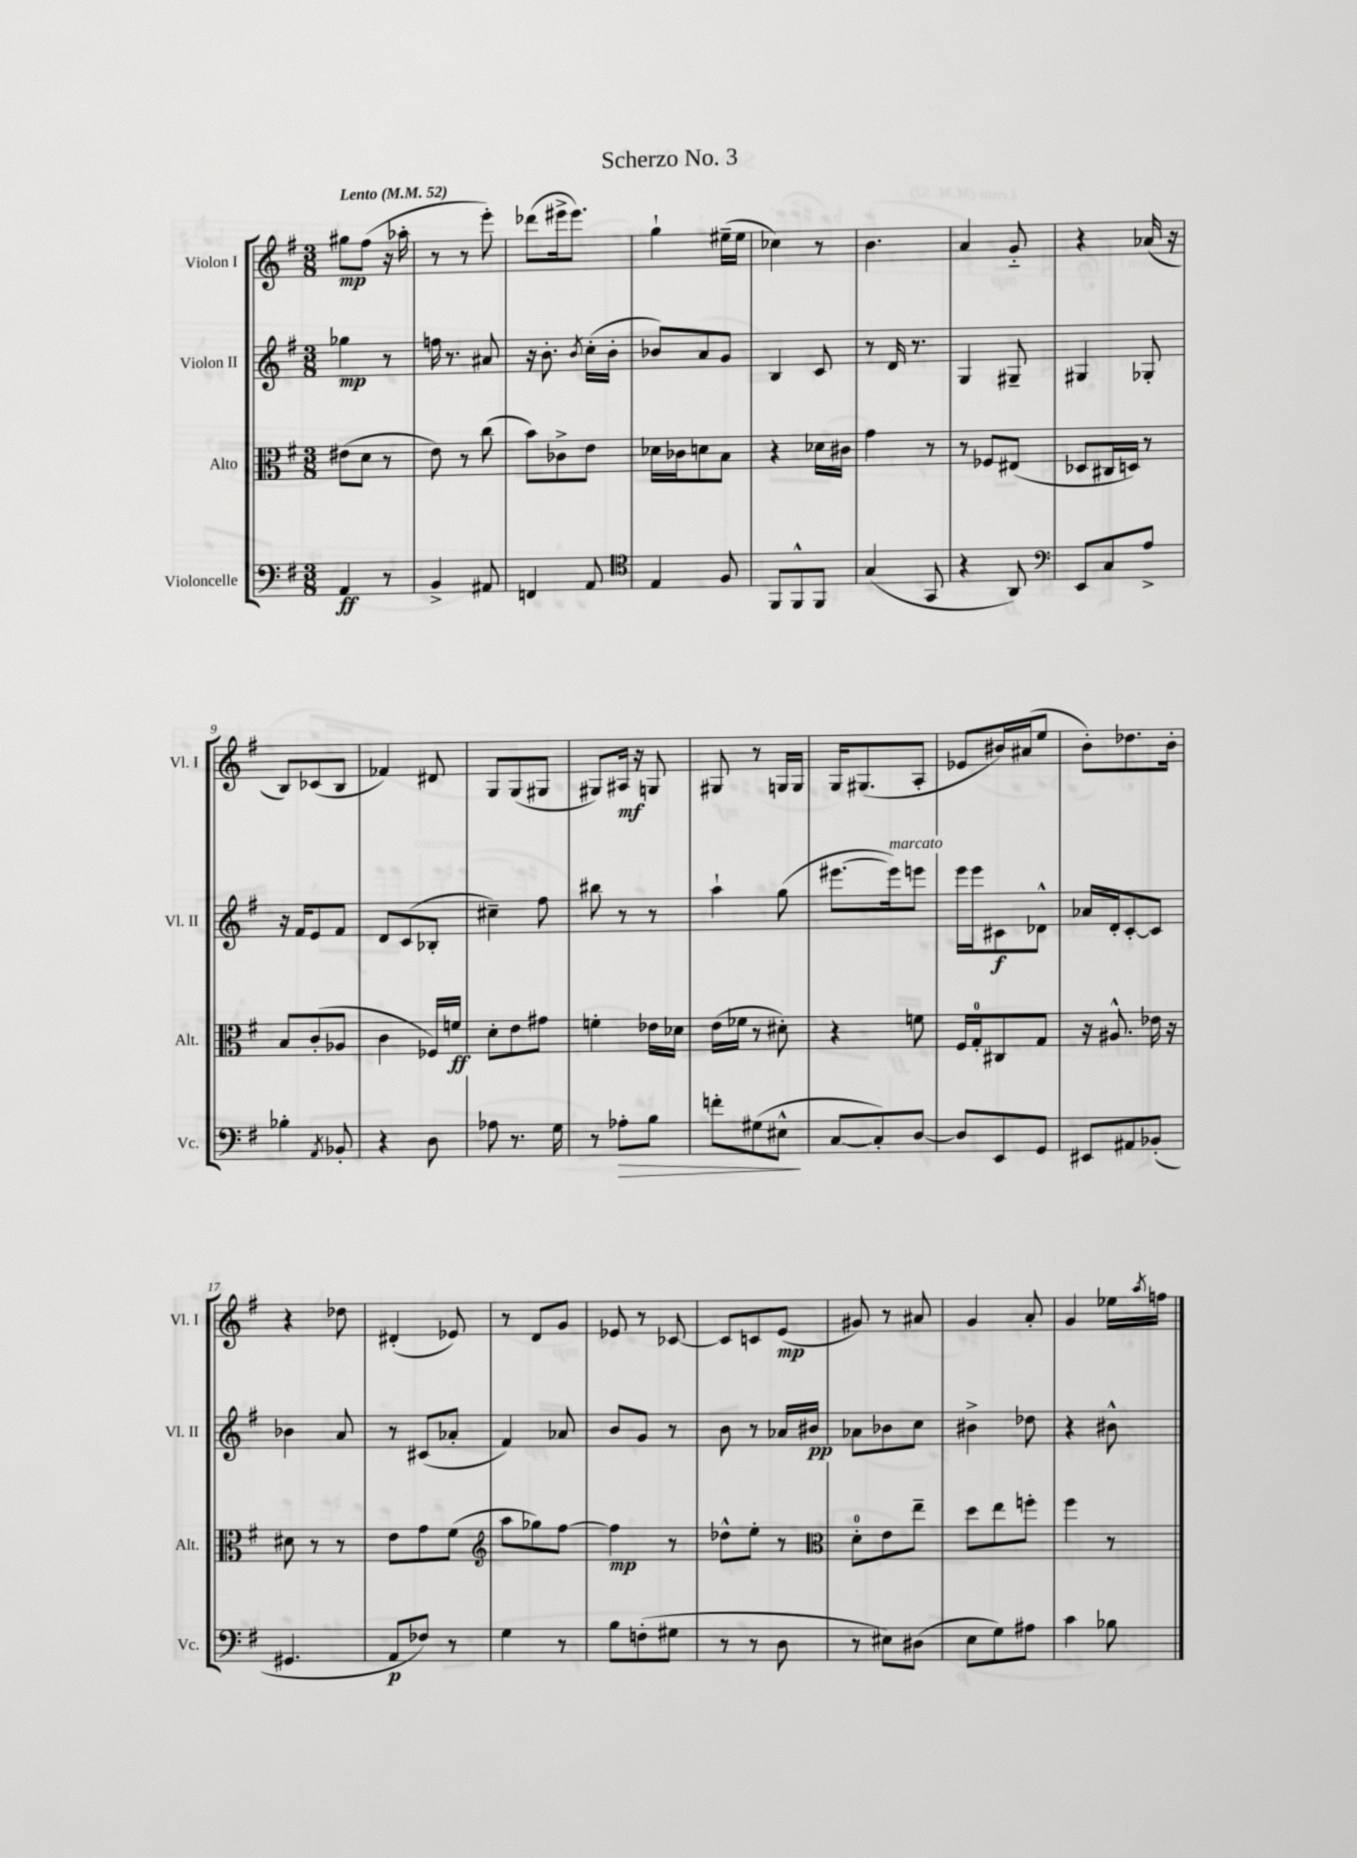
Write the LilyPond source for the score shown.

\header { title = "Scherzo No. 3" }
<<
\new StaffGroup <<
\new Staff = "s0" \with { instrumentName = "Violon I" shortInstrumentName = "Vl. I" } {
    \clef treble \key g \major \numericTimeSignature \time 3/8 \tempo "Lento" 4 = 52
    gis''8\mp fis''8( r16 aes''16-. |
    r8 r8 e'''8-.) |
    des'''8( eis'''16-> eis'''8.) |
    g''4-! eis''16--( eis''16 |
    ces''4) r8 |
    b'4. |
    a'4 g'8-_ |
    r4 aes'16( r16 |
    b8) ces'8( b8 |
    fes'4) dis'8 |
    g8 g8( gis8 |
    gis8) ais16\mf r16 g8 |
    gis8 r8 g16 g16 |
    g16 gis8.( a8-. |
    ees'8 bis'16) ais'16( e''8 |
    b'8-.) des''8. b'16-. |
    r4 des''8 |
    dis'4-.( ees'8) |
    r8 d'8 g'8 |
    ees'8 r8 ces'8~ |
    ces'8 c'8 e'8\mp( |
    gis'8) r8 ais'8 |
    g'4 a'8-. |
    g'4 ees''16 \acciaccatura { a''8 } f''16 \bar "|." |
}
\new Staff = "s1" \with { instrumentName = "Violon II" shortInstrumentName = "Vl. II" } {
    \clef treble \key g \major \numericTimeSignature \time 3/8
    ges''4\mp r8 |
    f''16 r8. ais'8 |
    r16 b'8.-. \acciaccatura { b'8 } c''16-.( b'16-. |
    bes'8) a'8 g'8 |
    b4 c'8 |
    r8 d'16 r8. |
    g4 gis8-- |
    gis4 ges8-. |
    r16 fis'16 e'8 fis'8 |
    d'8 c'8( bes8-. |
    cis''4--) fis''8 |
    bis''8 r8 r8 |
    a''4-! g''8( |
    eis'''8.~ eis'''16^\markup { \italic "marcato" }) e'''8 |
    e'''16 e'''16 cis'8\f des'8-^ |
    aes'16 d'16-. c'8~-. c'8 |
    bes'4 a'8 |
    r8 cis'8( aes'8-. |
    fis'4) aes'8 |
    b'8 g'8 r8 |
    b'8 r8 aes'16 bis'16\pp |
    aes'8 bes'8 c''8 |
    bis'4-> des''8 |
    r4 bis'8-^ \bar "|." |
}
\new Staff = "s2" \with { instrumentName = "Alto" shortInstrumentName = "Alt." } {
    \clef alto \key g \major \numericTimeSignature \time 3/8
    eis'8( d'8 r8 |
    e'8) r8 c''8( |
    b'8) ces'8-> e'8 |
    des'16 ces'16 d'8 b8 |
    r4 des'16 cis'16 |
    g'4 r8 |
    r8 fes8 eis8( |
    des8 cis16 d16) r8 |
    b8 c'8-.( aes8 |
    c'4 fes16) f'16\ff |
    d'8-. e'8 gis'8 |
    f'4-. ees'16 des'16 |
    e'16( fes'16 r8 dis'8-.) |
    r4 f'8 |
    fis16 g16-0-. cis8 g8 |
    r16 ais8.-^ ees'16 r16 |
    dis'8 r8 r8 |
    e'8 g'8 fis'8( |
    \clef treble a''8 ges''8) fis''8~ |
    fis''4\mp r8 |
    des''8-^ e''8-. r8 |
    \clef alto d'8-0-. e'8 e''8-- |
    d''8 e''8 f''8-. |
    fis''4 r8 \bar "|." |
}
\new Staff = "s3" \with { instrumentName = "Violoncelle" shortInstrumentName = "Vc." } {
    \clef bass \key g \major \numericTimeSignature \time 3/8
    a,4\ff r8 |
    b,4-> ais,8 |
    f,4 a,8 |
    \clef tenor e4 fis8 |
    fis,8 fis,8-^ fis,8 |
    g4( g,8 |
    r4 a,8) |
    \clef bass e,8 c8 a8-> |
    bes4-. \acciaccatura { a,8 } bes,8-. |
    r4 d8 |
    aes8 r8. g16 |
    r8 aes8-.\> b8 |
    f'8-. gis8( eis8-^\! |
    c8~ c8-.) d8~ |
    d8 e,8 g,8 |
    eis,8 ais,8 bes,8-.( |
    gis,4. |
    a,8\p fes8) r8 |
    g4 r8 |
    b8 f8-.( gis8 |
    r8 r8 d8 |
    r8 eis8) dis8( |
    e8 g8) ais8 |
    c'4 bes8 \bar "|." |
}
>>
>>
